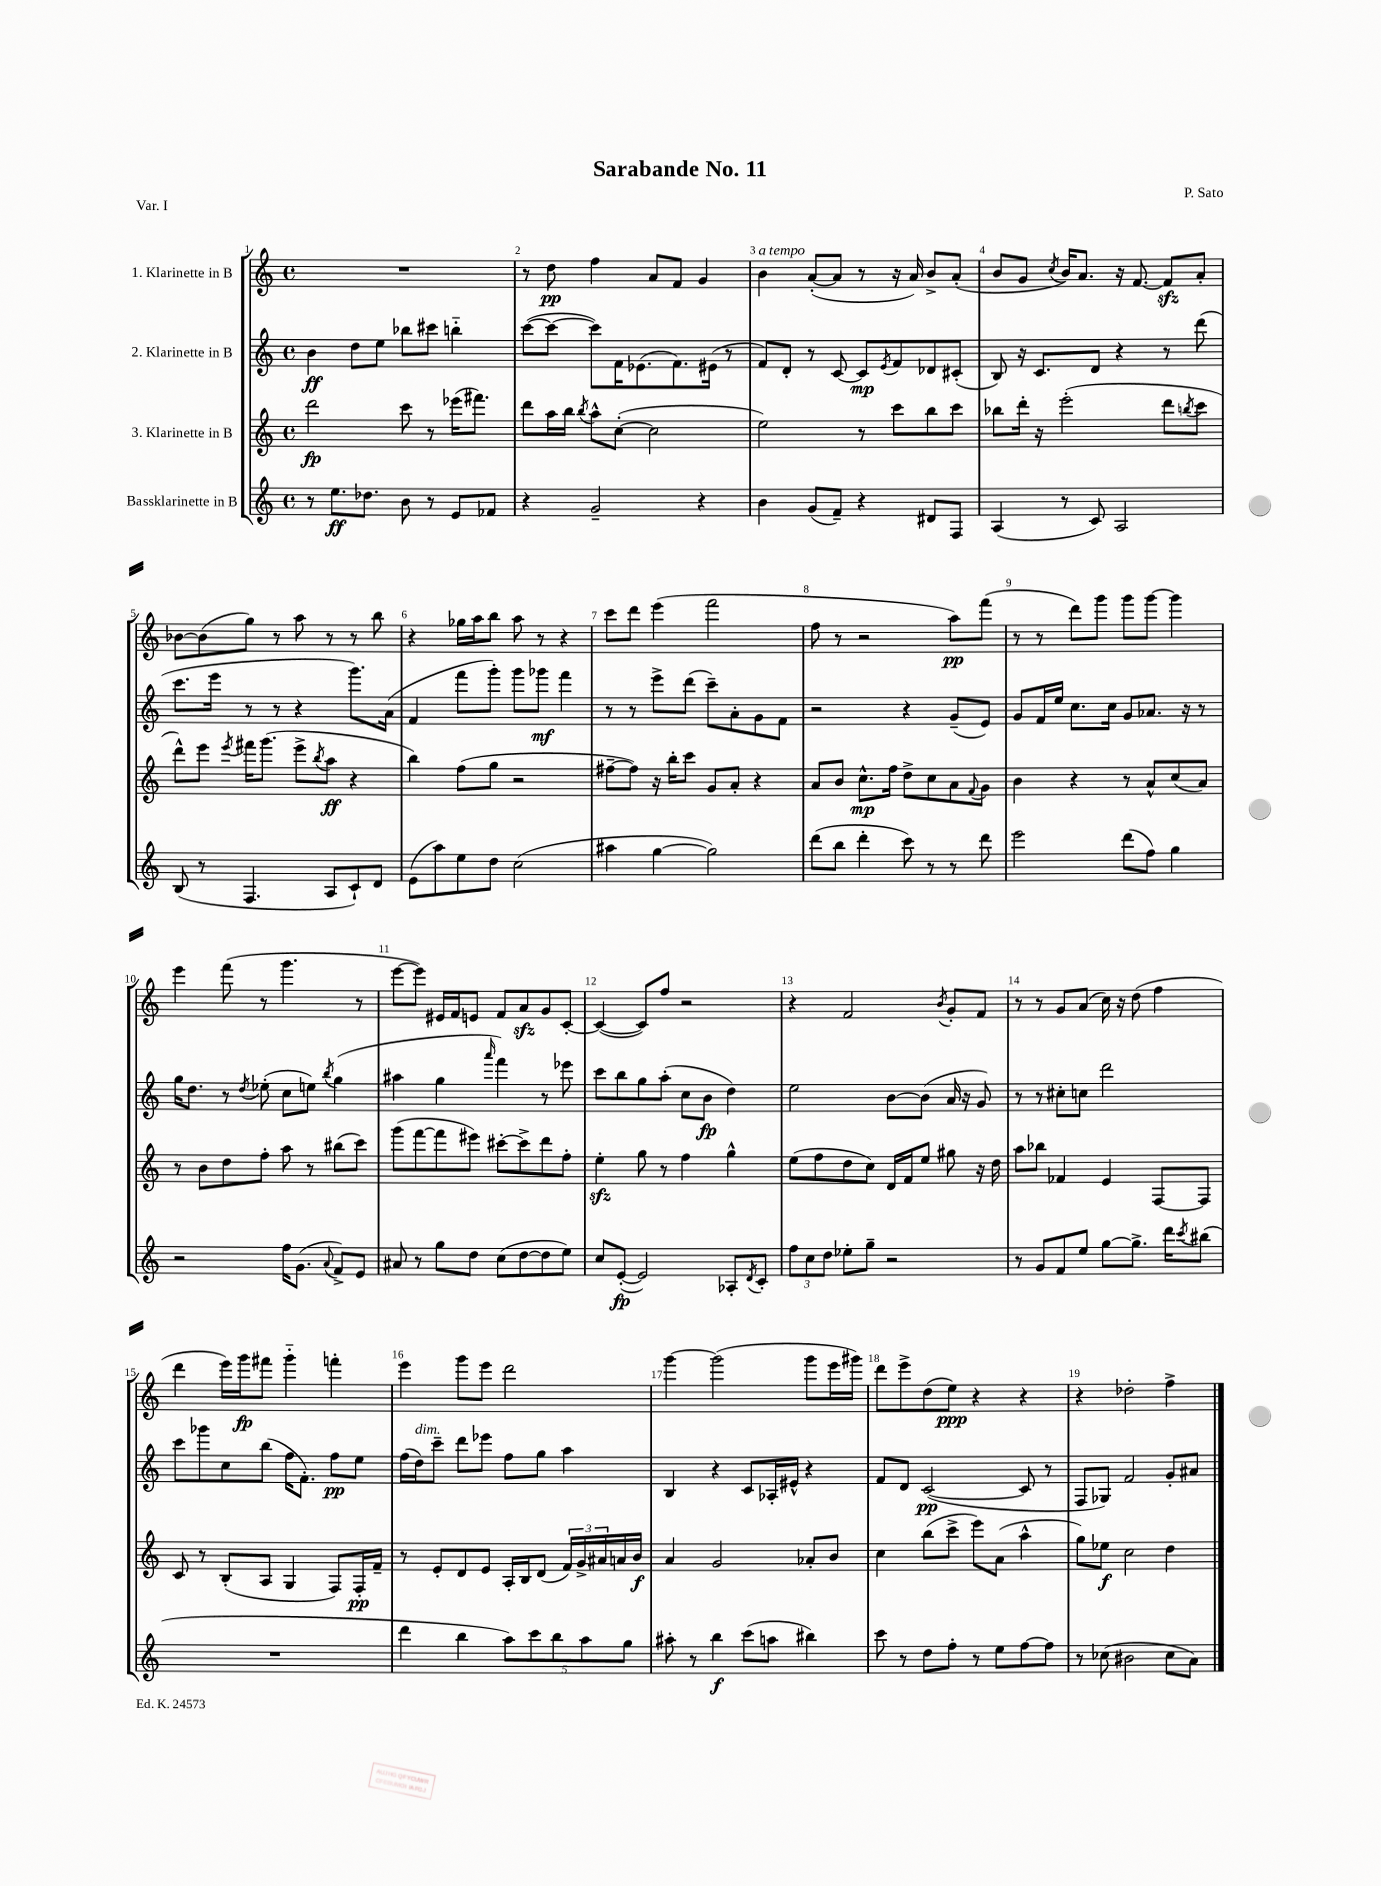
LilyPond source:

\header { title = "Sarabande No. 11" composer = "P. Sato" piece = "Var. I" }
<<
\new StaffGroup <<
\new Staff = "s0" \with { instrumentName = "1. Klarinette in B" } {
    \clef treble \key c \major \defaultTimeSignature \time 4/4
    R1 |
    r8 d''8\pp f''4 a'8 f'8 g'4 |
    b'4^\markup { \italic "a tempo" } a'8~-.( a'8 r8 r16 a'16) b'8-> a'8-.( |
    b'8 g'8 \acciaccatura { c''8 } b'16) a'8. r16 f'8.~ f'8\sfz a'8-. |
    bes'8~ bes'8( g''8) r8 a''8 r8 r8 b''8 |
    r4 ges''16 a''16 b''8 a''8 r8 r4 |
    c'''8 d'''8 e'''4( f'''2 |
    f''8 r8 r2 a''8\pp) f'''8( |
    r8 r8 d'''8) g'''8 g'''8 g'''8~ g'''4 |
    e'''4 f'''8( r8 g'''4. r8 |
    e'''8~ e'''8) eis'16 f'16 e'8 f'8 a'8\sfz g'8 c'8~-. |
    c'4~( c'8) f''8 r2 |
    r4 f'2 \acciaccatura { b'8 } g'8-. f'8 |
    r8 r8 g'8 a'8( c''16) r16 d''8( f''4 |
    d'''4 e'''16) g'''16\fp fis'''8 g'''4-_ f'''4-. |
    e'''4 g'''8 e'''8 d'''2 |
    g'''4~ g'''2( g'''8 e'''16 gis'''16) |
    d'''8 e'''8-> d''8( e''8\ppp) r4 r4 |
    r4 des''2-. f''4-> \bar "|." |
}
\new Staff = "s1" \with { instrumentName = "2. Klarinette in B" } {
    \clef treble \key c \major \defaultTimeSignature \time 4/4
    b'4\ff d''8 e''8 bes''8 cis'''8 b''4-_ |
    c'''8~( c'''8~ c'''8) f'16 ees'8.( f'8.) eis'16( r8 |
    f'8) d'8-. r8 c'8~ c'8\mp \acciaccatura { e'8 } f'8 des'8 cis'8-.( |
    b8) r16 c'8. d'8 r4 r8 d'''8( |
    c'''8. e'''16 r8 r8 r4 g'''8.) a'16( |
    f'4 f'''8 g'''8-.) g'''8 ges'''8\mf f'''4 |
    r8 r8 e'''8-> d'''8( c'''8--) a'8-. g'8 f'8 |
    r2 r4 g'8--( e'8) |
    g'8 f'16 e''16 c''8. c''16 g'8 aes'8. r16 r8 |
    g''16 d''8. r8 \acciaccatura { d''8 } ees''8-.( c''8 e''8) \acciaccatura { b''8 } g''4( |
    ais''4 g''4 \grace { a'''16 } f'''4) r8 ees'''8 |
    c'''8 b''8 g''8 a''8-.( c''8 b'8\fp d''4) |
    e''2 b'8~ b'8( a'16 r16 g'8) |
    r8 r8 cis''8-. c''8 d'''2 |
    c'''8 ges'''8 c''8 b''8( f''16 f'8.-.) f''8\pp e''8 |
    f''16( d''16^\markup { \italic "dim." }) c'''8-- d'''8 ees'''8 f''8 g''8 a''4 |
    b4 r4 c'8 aes16-. eis'16-^ r4 |
    f'8 d'8 c'2~\pp( c'8 r8 |
    f8 ges8) f'2 g'8-. ais'8 \bar "|." |
}
\new Staff = "s2" \with { instrumentName = "3. Klarinette in B" } {
    \clef treble \key c \major \defaultTimeSignature \time 4/4
    d'''2\fp c'''8 r8 ees'''16( fis'''8.) |
    d'''8 a''16 b''16 \acciaccatura { b''8 } a''8-^ c''8~-.( c''2 |
    e''2) r8 c'''8 b''8 c'''8 |
    bes''8 d'''16-. r16 e'''2-.( d'''8 \acciaccatura { b''8 } c'''8 |
    d'''8-^) e'''8 \acciaccatura { e'''8 } fis'''16 g'''8.( e'''8-> \acciaccatura { b''8 } a''8\ff r4 |
    b''4) f''8( g''8 r2 |
    fis''8~-- fis''8) r16 b''16-. c'''8 g'8 a'8-. r4 |
    a'8 b'8 c''8.-^\mp f''16 d''8-> c''8 a'8 \appoggiatura { f'8 } g'8 |
    b'4 r4 r8 a'8-^ c''8( a'8) |
    r8 b'8 d''8 f''8-. a''8 r8 bis''8( c'''8) |
    g'''8( f'''8~ f'''8 eis'''8) cis'''8~-. cis'''8-> d'''8 f''8-. |
    e''4-.\sfz g''8 r8 f''4 g''4-^ |
    e''8( f''8 d''8 c''8) d'16 f'16 e''8 gis''8 r16 d''16 |
    a''8 bes''8 fes'4 e'4 f8~ f8 |
    c'8 r8 b8-.( a8 g4 f8) f16-.\pp f'16-- |
    r8 e'8-. d'8 e'8 a16-. b16 d'8( \tuplet 3/2 { f'16) g'16-> ais'16 } a'16 b'16\f |
    a'4 g'2 aes'8-. b'8 |
    c''4 b''8( c'''8-> e'''8) a'8( a''4-^ |
    g''8) ees''8\f c''2 d''4 \bar "|." |
}
\new Staff = "s3" \with { instrumentName = "Bassklarinette in B" } {
    \clef treble \key c \major \defaultTimeSignature \time 4/4
    r8 e''8.\ff des''8. b'8 r8 e'8 fes'8 |
    r4 g'2-- r4 |
    b'4 g'8( f'8--) r4 dis'8 f8 |
    a4( r8 c'8) a2 |
    b8( r8 f4. a8 c'8-!) d'8 |
    e'8( a''8) e''8 d''8 c''2( |
    ais''4 g''4~ g''2) |
    d'''8( b''8 d'''4-. c'''8) r8 r8 d'''8 |
    e'''2 d'''8( f''8) g''4 |
    r2 f''16 g'8.( \appoggiatura { a'8 } f'8->) e'8 |
    ais'8 r8 g''8 d''8 c''8( d''8~ d''8 e''8) |
    c''8 e'8~-.\fp( e'2) aes8-. \acciaccatura { d'8 } c'8-. |
    \tuplet 3/2 { f''8 c''8 d''8 } ees''8-. g''8-- r2 |
    r8 g'8 f'8 e''8 g''8~ g''8.-> d'''16 \acciaccatura { c'''8 } bis''8( |
    R1 |
    d'''4 b''4 \tuplet 5/4 { a''8) c'''8 b''8 a''8 g''8 } |
    ais''8-. r8 b''4\f c'''8( a''8 bis''4) |
    c'''8 r8 d''8 f''8-. r8 e''8 f''8~ f''8 |
    r8 ces''8( bis'2 ces''8 a'8) \bar "|." |
}
>>
>>
\layout { \context { \Score \override BarNumber.break-visibility = ##(#f #t #t) barNumberVisibility = #all-bar-numbers-visible } }
